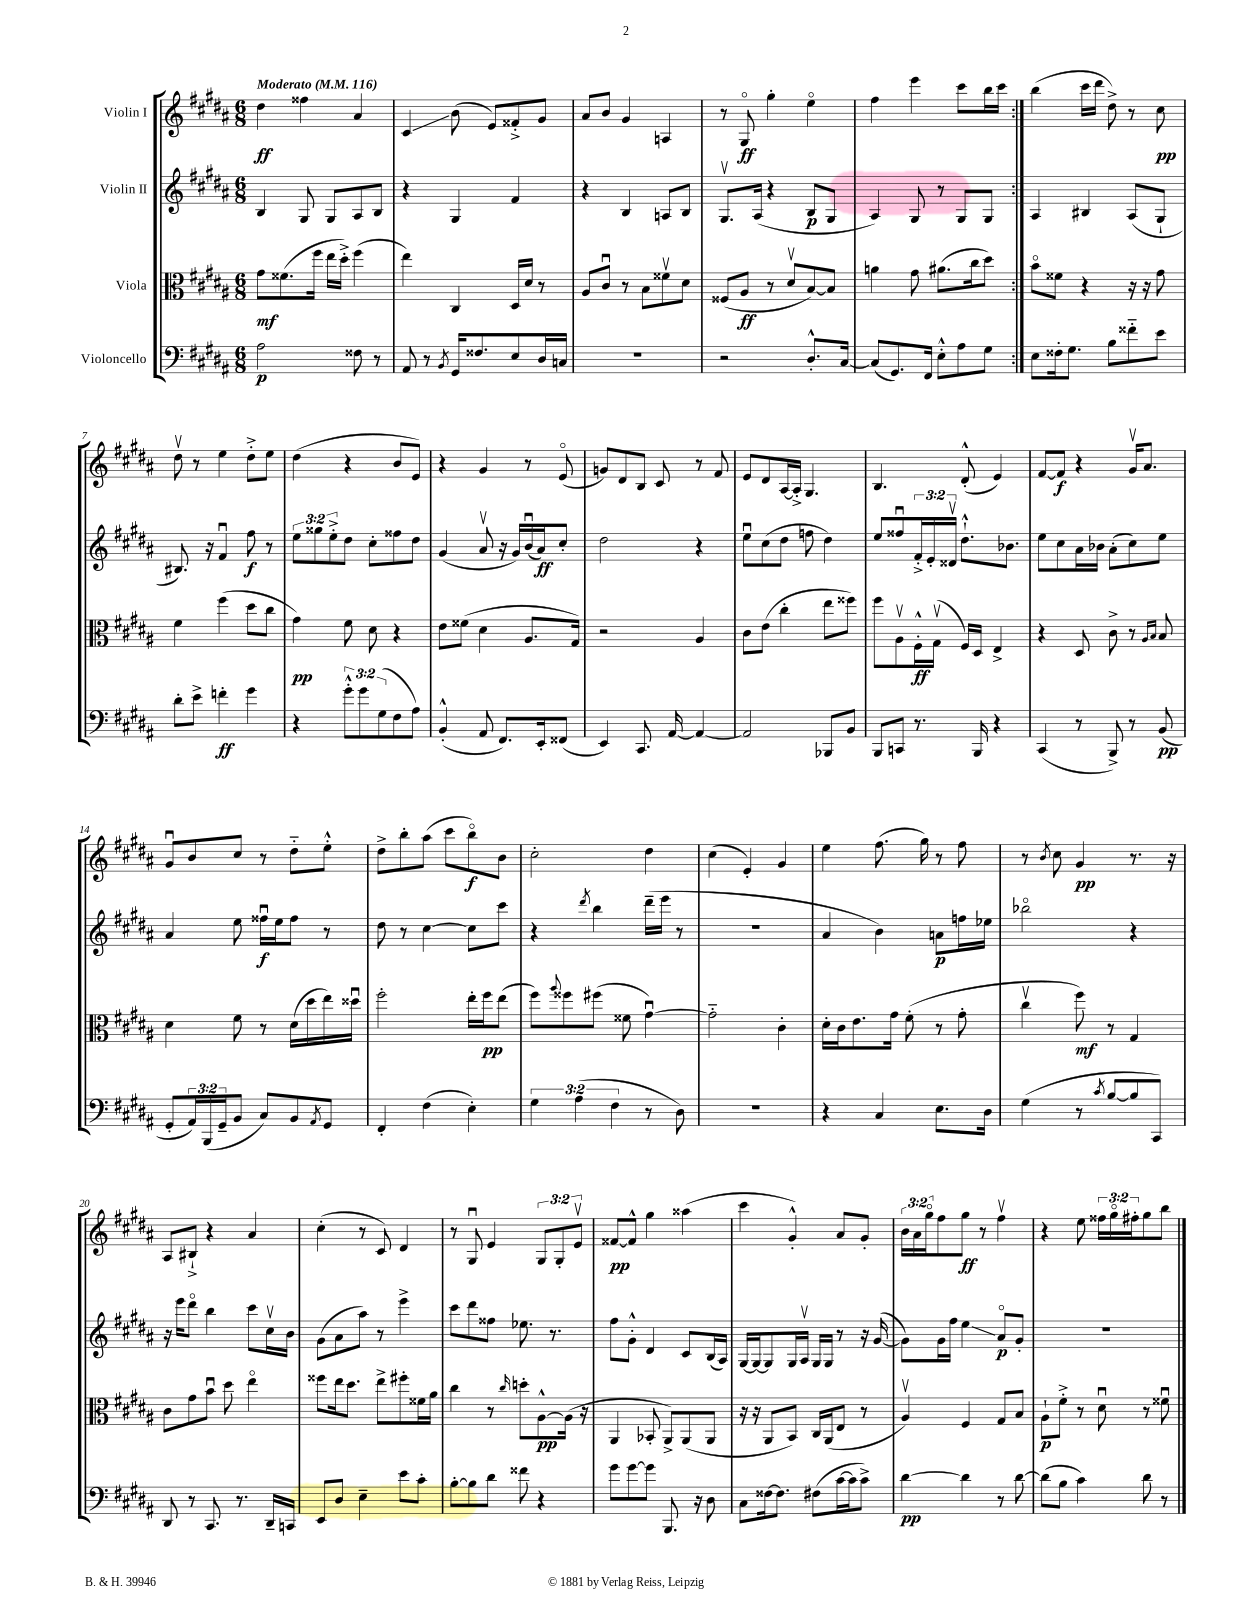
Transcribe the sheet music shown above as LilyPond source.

<<
\new StaffGroup <<
\new Staff = "s0" \with { instrumentName = "Violin I" } {
    \clef treble \key b \major \numericTimeSignature \time 6/8 \override Staff.TupletNumber.text = #tuplet-number::calc-fraction-text \tempo "Moderato" 4 = 116
    \repeat volta 2 { dis''4\ff fisis''4 ais'4 |
    cis'4\glissando b'8( e'8) fisis'8-.-> gis'8 |
    ais'8 b'8 gis'4 a4 |
    r8 gis8\flageolet\ff gis''4-. e''4\flageolet |
    fis''4 e'''4 cis'''8 b''16 cis'''16 | }
    b''4( cis'''16 dis'''16 dis''8->) r8 cis''8\pp |
    dis''8\upbow r8 e''4 dis''8-.-> e''8 |
    dis''4( r4 b'8 e'8) |
    r4 gis'4 r8 e'8\flageolet( |
    g'8) dis'8 b8 cis'8 r8 fis'8 |
    e'8 dis'8 ais16~ ais16-.-> gis4. |
    b4. dis'8-.-^( e'4) |
    fis'8~ fis'8\f r4 gis'16\upbow ais'8. |
    gis'8\downbow b'8 cis''8 r8 dis''8-_ e''8-.-^ |
    dis''8-> b''8-. ais''8( cis'''8 b''8\flageolet\f) b'8 |
    cis''2-. dis''4 |
    cis''4( e'4-.) gis'4 |
    e''4 fis''8.( gis''16) r8 fis''8 |
    r8 \acciaccatura { b'8 } cis''8 gis'4\pp r8. r16 |
    ais8 bis8-!-> r4 ais'4 |
    cis''4-.( r8 cis'8) dis'4 |
    r8 gis8\downbow e'4 \tuplet 3/2 { gis8 gis8-. e'8\upbow } |
    fisis'8~\pp fisis'8-^ gis''4 aisis''4( |
    cis'''4 gis'4-.-^) ais'8 gis'8-. |
    \tuplet 3/2 { b'16 ais'16 gis''16\flageolet } fis''8 gis''8\ff r8 fis''4\upbow |
    r4 e''8 \tuplet 3/2 { fisis''16 gis''16\flageolet fis''16-. } gis''8 b''8 \bar "|." |
}
\new Staff = "s1" \with { instrumentName = "Violin II" } {
    \clef treble \key b \major \numericTimeSignature \time 6/8 \override Staff.TupletNumber.text = #tuplet-number::calc-fraction-text
    \repeat volta 2 { b4 gis8 gis8 ais8 b8 |
    r4 gis4 fis'4 |
    r4 b4 a8 b8 |
    gis8.\upbow ais16( r4 b8\p gis8 |
    ais4) gis8 r8 gis8 gis8 | }
    ais4 bis4 ais8( gis8-! |
    bis8.) r16 fis'4\downbow fis''8\f r8 |
    \tuplet 3/2 { e''8 gisis''8 e''8-.-> } dis''8 cis''8-. fisis''8 dis''8 |
    gis'4( ais'8\upbow r16 gis'16) b'16\downbow( ais'16\ff) cis''8-. |
    dis''2 r4 |
    e''8\downbow cis''8( dis''8 f''8 dis''4) |
    e''8 fisis''8\downbow \tuplet 3/2 { fis'16-.-> e'16-. disis'16\upbow } dis''8.-!-^ bes'8. |
    e''8 cis''8 ais'16 bes'16 ais'8-.( cis''8) e''8 |
    ais'4 e''8 fisis''16\downbow\f e''16 fisis''8 r8 |
    dis''8 r8 cis''4~ cis''8 cis'''8 |
    r4 \acciaccatura { dis'''8 } b''4 dis'''16--( e'''16 r8 |
    R2. |
    ais'4 b'4) a'8\p f''16 ees''16 |
    bes''2\flageolet r4 |
    r16 e'''16 dis'''8\flageolet b''4 cis'''8 cis''16\upbow b'16 |
    gis'8( ais'8 ais''8) r8 e'''4-> |
    cis'''8 dis'''8 fisis''8 ees''8. r8. |
    fis''8 gis'8-.-^ dis'4 cis'8 b16( ais16) |
    gis16~ gis16~ gis8 gis16 ais16\upbow gis16 gis16 r8 r16 gis'16~( |
    gis'8) gis'16 fis''16 e''4\glissando ais'8\flageolet\p gis'8-. |
    R2. \bar "|." |
}
\new Staff = "s2" \with { instrumentName = "Viola" } {
    \clef alto \key b \major \numericTimeSignature \time 6/8
    \repeat volta 2 { gis'8\mf fisis'8.( fis''16 e''16 dis''16-.->) fis''4( |
    e''4) cis4 dis16 dis'16 r8 |
    ais8 cis'8\downbow r8 b8 fisis'8\upbow dis'8 |
    fisis8( ais8\ff r8 dis'8\upbow b8~) b8 |
    a'4 gis'8 ais'8.( cis''16 dis''8) | }
    b'8\flageolet fisis'8 r4 r16 r16 gis'8 |
    fis'4 fis''4( dis''8 cis''8 |
    gis'4\pp) fis'8 dis'8 r4 |
    e'8 fisis'8( dis'4 ais8. gis16) |
    r2 ais4 |
    cis'8 e'8( cis''4-. e''8 fisis''8) |
    fis''8 ais8\upbow fis16-.-^\ff gis16\upbow( fis16) dis16 e4-> |
    r4 dis8 cis'8-> r8 \grace { ais16 b16 } b8 |
    dis'4 fis'8 r8 dis'16( dis''16 e''16) disis''16\downbow |
    fis''2-. e''16-. fis''16\pp e''8( |
    fis''8) \appoggiatura { ais''8 } fisis''8 fis''8( fisis'8 gis'4~\downbow) |
    gis'2-_ cis'4-. |
    dis'16-. cis'16 e'8. gis'16 fis'8-.( r8 gis'8-. |
    cis''4\upbow fis''8\mf) r8 gis4 |
    cis'8 gis'8 b'8\downbow dis''8 e''4\flageolet |
    fisis''8 e''16 dis''8. e''8-> fis''8-. fisis'16 ais'16 |
    cis''4 r8 \grace { cis''16 } d''8-. ais8~-^\pp ais16( r16 |
    ais,4 bes,8-. ais,8->) ais,8( ais,8 |
    r16 r16 ais,8 b,8) cis16 ais,16( e8 r8 |
    ais4\upbow) fis4 gis8 b8 |
    ais8-!\p fis'8-.-> r8 dis'8\downbow r8 fisis'8\downbow \bar "|." |
}
\new Staff = "s3" \with { instrumentName = "Violoncello" } {
    \clef bass \key b \major \numericTimeSignature \time 6/8 \override Staff.TupletNumber.text = #tuplet-number::calc-fraction-text
    \repeat volta 2 { ais2\p fisis8 r8 |
    ais,8 r8 \acciaccatura { b,8 } gis,16 fisis8. e8 dis16 c16 |
    R2. |
    r2 dis8.-.-^ cis16~ |
    cis8( gis,8.) fis,16 e8-.-^ ais8 gis8 | }
    e8 fisis16-. gis8. b8 fisis'8-_ e'8 |
    dis'8-. e'8-> f'4-.\ff gis'4 |
    r4 \tuplet 3/2 { gis'8-.-^ gis'8 gis8( } fis8 ais8) |
    b,4-.-^( ais,8 fis,8.) e,16-. fisis,8( |
    e,4) cis,8. ais,16~ ais,4~ |
    ais,2 bes,,8 b,8 |
    b,,8 c,8 r8. b,,16 r4 |
    cis,4( r8 b,,8->) r8 b,8\pp( |
    gis,8-. \tuplet 3/2 { ais,16) b,,16( gis,16-- } b,8 cis8) b,8 \acciaccatura { ais,8 } gis,8 |
    fis,4-. fis4( e4-.) |
    \tuplet 3/2 { gis4 ais4( fis4 } r8 dis8) |
    R2. |
    r4 cis4 e8. dis16 |
    gis4( r8 \acciaccatura { cis'8 } b8~ b8 cis,8) |
    dis,8 r8 cis,8. r8. dis,16-- c,16 |
    e,8 dis8 e4-- e'8 cis'8-. |
    b8~-. b8 dis'8 fisis'8 r4 |
    gis'8 gis'8~ gis'8 b,,8. r16 dis8 |
    cis8 fisis16~ fisis8. fis8( cis'16~ cis'16 cis'8->) |
    dis'4~\pp dis'4 r8 dis'8~ |
    dis'8( b8 cis'4) dis'8 r8 \bar "|." |
}
>>
>>
